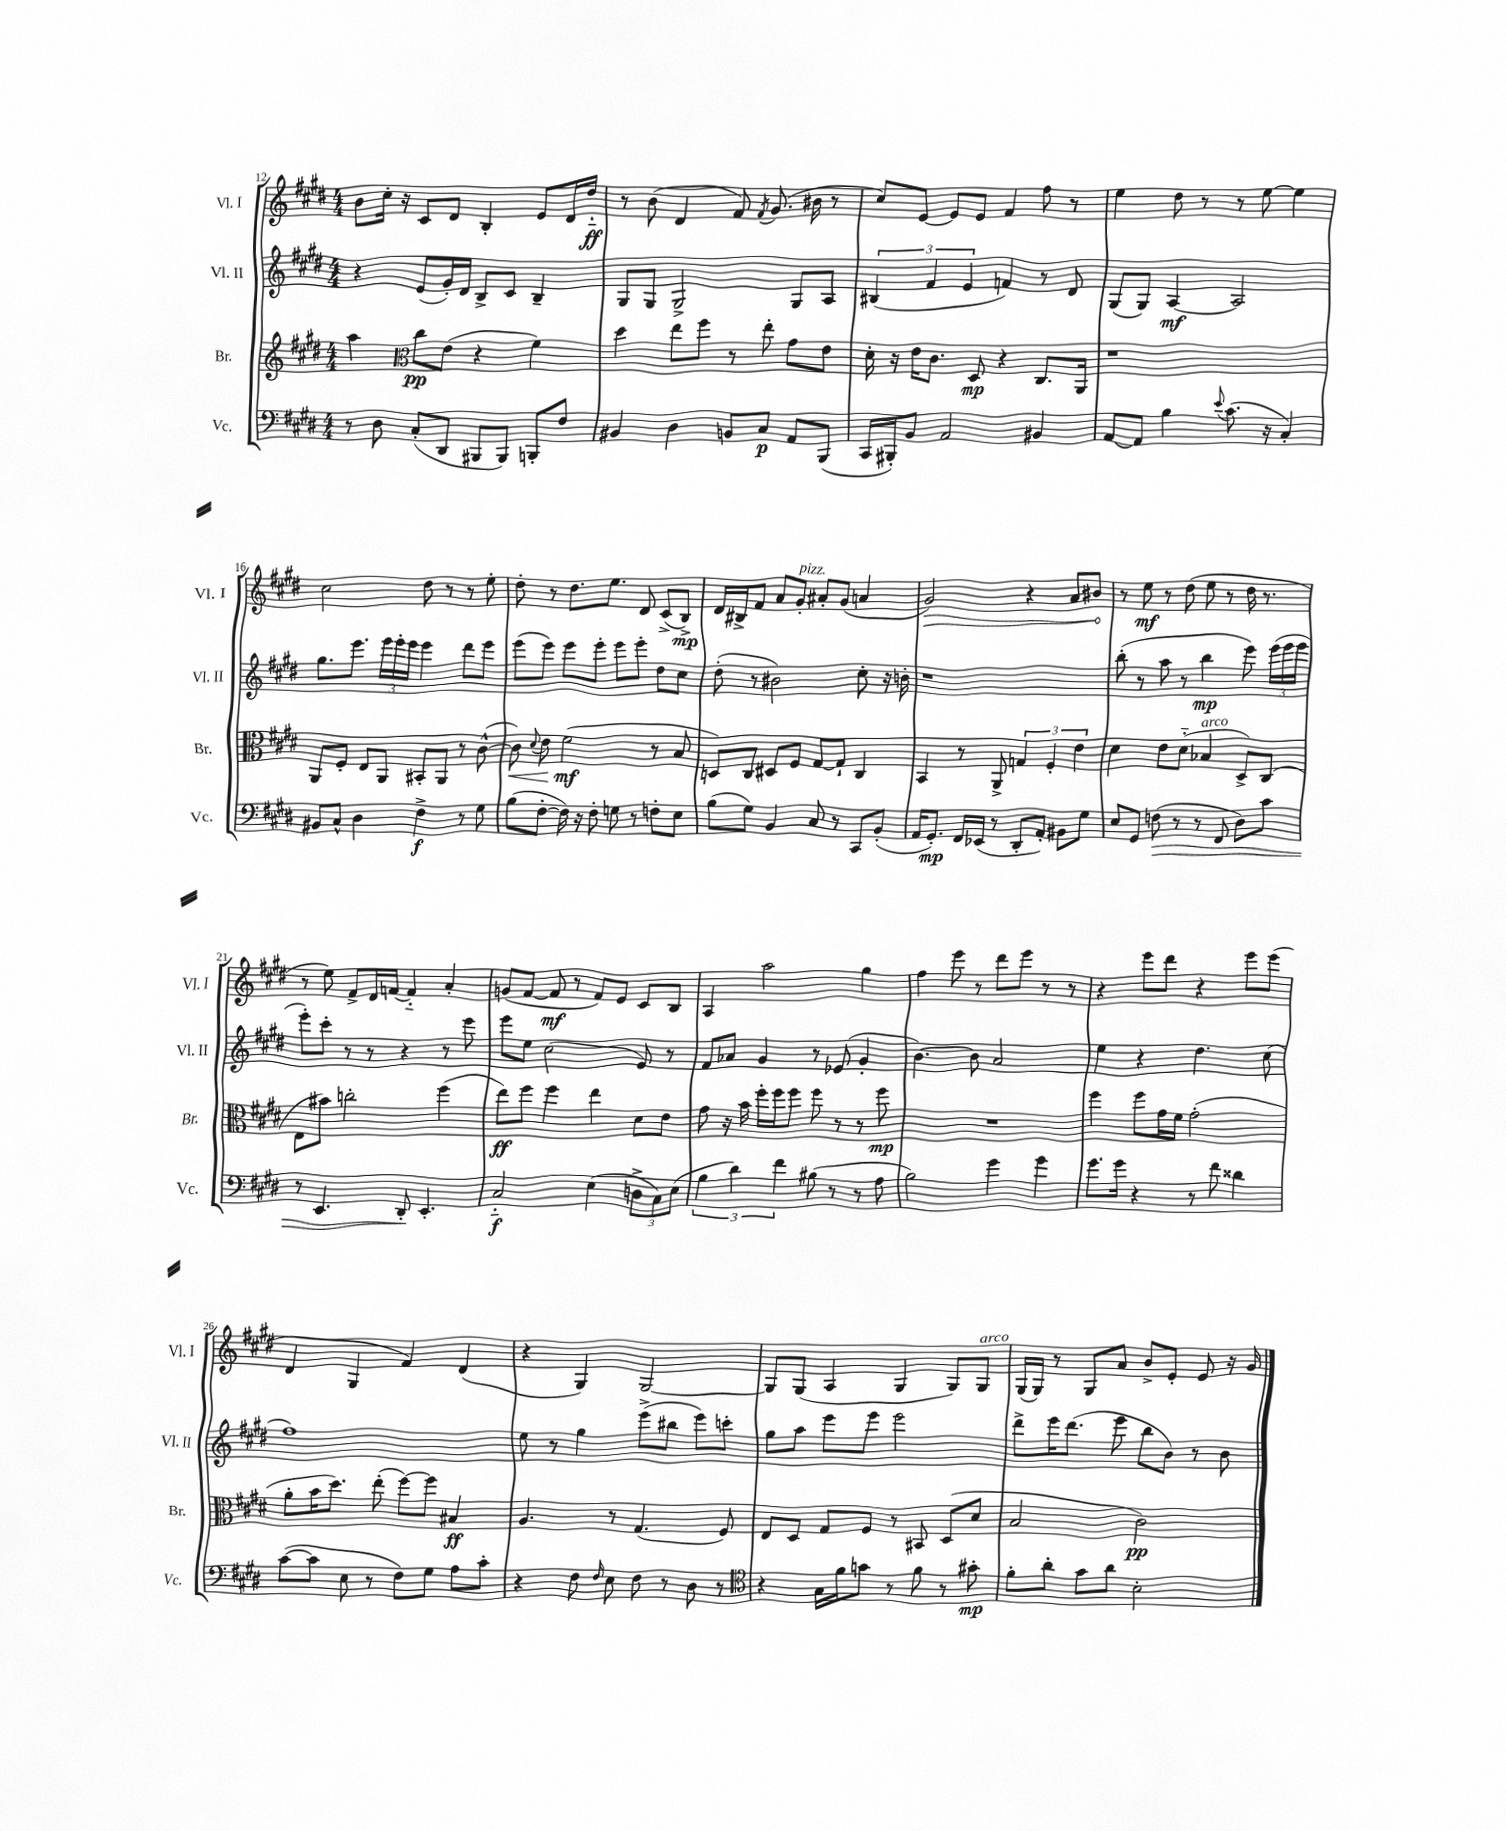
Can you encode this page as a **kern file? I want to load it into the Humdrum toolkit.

**kern	**kern	**kern	**kern
*staff4	*staff3	*staff2	*staff1
*clefF4	*clefG2	*clefG2	*clefG2
*k[f#c#g#d#]	*k[f#c#g#d#]	*k[f#c#g#d#]	*k[f#c#g#d#]
*M4/4	*M4/4	*M4/4	*M4/4
8r	4aa	4r	8b
8D#	.	.	16cc#'
.	.	.	16r
*	*clefC3	*	*
(8C#'	8cc#	(8e	8c#
8DD#	(8e	16g#')	8d#
.	.	16d#	.
8BBB#	4r	8B^	4B'
8BBB#)	.	8c#	.
8BBB'	4f#)	4B~	8e
8F#	.	.	16d#
.	.	.	16dd#'~
=	=	=	=
4BB#	4dd#	8G#	8r
.	.	8G#	(8b
4D#	8ee	2G#^	4d#
.	8ff#	.	.
8BB	8r	.	8f#)
.	.	.	8qf#
8C#	8ee'	.	(8.g#
8AA	8g#	8G#	.
.	.	.	16b#
(8BBB	8e	8A	8r
=	=	=	=
16CC#	16d#'	(6B#	8cc#)
16BBB#')	16r	.	.
8BB	16e	.	[8e
.	.	6f#	.
.	8.c#	.	.
2AA	.	.	8e]
.	.	6e	.
.	8D#	.	8e
.	4r	4f)	4f#
4BB#	8.C#	8r	8ff#
.	.	8d#	8r
.	16AA	.	.
=	=	=	=
[8AA	1r	(8G#	4ee
8AA]	.	8G#)	.
4B	.	[4A	8dd#
.	.	.	8r
8qqe	.	.	.
(8.c#	.	2A]	8r
.	.	.	[8ee
16r	.	.	.
4C#')	.	.	4ee]
=	=	=	=
8BB#	8AA	8.gg#	2cc#
8C#^^	8F#'	.	.
.	.	8.eee	.
4D#	8E	.	.
.	8AA	24eee	.
.	.	24eee'	.
.	.	24eee	.
4F#^	8BB#'	4eee	8dd#
.	8AA	.	8r
8r	8r	8ddd#	8r
8G#	([8c#^^	8eee	8ee'
=	=	=	=
(8B	8c#])	(8eee	8dd#'
.	8qqd#	.	.
[8F#'	8e	8eee)	8r
16F#])	(2f#	8eee	8.dd#
16r	.	.	.
8F#'	.	8eee'	.
.	.	.	8.ee
8G	.	8eee	.
8r	.	8eee'	8d#
8F'	8r	8dd#	(8c#^
8E	8B	8cc#	8B^)
=	=	=	=
(8B	8D)	(8dd#'	16d#
.	.	.	16B#^
8G#)	8C#	8r	8f#
4BB	8D#	2b#)	8a
.	8F#	.	8g#'
8C#	[8G#	.	8a#'
8r	8G#`]	.	(8g#
8CC#	4C#	8cc#'	4a
(8BB'	.	16r	.
.	.	16b'	.
=	=	=	=
16AA	4BB	1r	2g#)
8.GG#')	.	.	.
16FF#	8r	.	.
(16EE-	.	.	.
8r	8AA^	.	.
8DD#'	6G	.	4r
8AA')	.	.	.
.	6F#'	.	.
8BB#	.	.	8a
.	6e	.	.
8G#	.	.	8b#
=	=	=	=
8E	4d#	(8bb'	8r
8GG#	.	8r	8ee
(8F	8e	8aa	8r
8r	(8d#'~	8r	(8dd#
8r	4B-	4bb	8ee
8FF#	.	.	8r
8D#)	8D#^)	8eee)	16dd#
.	.	.	8.r
8c#	(8C#	(24eee	.
.	.	24eee	.
.	.	24eee	.
=	=	=	=
8r	8E	8eee')	8r
4.EE	8b#)	8ccc#'	8ee)
.	2cc'	8r	8f#^
.	.	8r	16d#
.	.	.	[16f
8DD#'	.	4r	4f'~]
4.EE'	.	.	.
.	(4ff#	8r	4a'
.	.	8eee	.
=	=	=	=
2C#'~	8ee)	8eee	(8g
.	8ff#	8ee	[8f#
.	4ff#	(2cc#	8f#]
.	.	.	8r
(4E	4ee	.	8f#)
.	.	.	8e
12D^	8d#	8e)	8c#
12C#)	.	.	.
.	8e	8r	8B
(12E	.	.	.
=	=	=	=
6B	8g#	8f#	4A
.	16r	8a-	.
6d#)	.	.	.
.	16b	.	.
.	16ff#'	4g#	2aa
.	16ff#	.	.
6f#	.	.	.
.	8ff#	.	.
(8B#	8ff#	8r	.
8r	8r	(8e-	.
8r	8r	4g#'	4gg#
8A	8ff#	.	.
=	=	=	=
2B)	1r	[4.b)	4ff#
.	.	.	8eee
.	.	8b]	8r
4g#	.	2a	8ddd#
.	.	.	8eee
4g#	.	.	8r
.	.	.	8r
=	=	=	=
8.g#	4ff#	4ee	4r
16g#	.	.	.
4r	8ff#	4r	8eee
.	16g#	.	8ddd#
.	16f#	.	.
8r	(2g#'	4.dd#	4r
8f#	.	.	.
4d##	.	.	8eee
.	.	(8cc#	(8eee
=	=	=	=
([8c#	8a'	1ff#)	4d#
8c#]	16b	.	.
.	8.dd#)	.	.
8E	.	.	4G#
8r	(8ee'	.	.
8F#)	[8ff#)	.	4f#)
8G#	8ff#]	.	.
8A	4B#	.	(4d#
8c#'	.	.	.
=	=	=	=
4r	4.A	8ee	4r
.	.	8r	.
8F#	.	4gg#	4G#)
16qqF#	.	.	.
8E	8r	.	.
8F#	(4.G#	(8eee^	[2G#
8r	.	8bb#	.
8D#	.	8eee)	.
8r	8F#)	8ccc'	.
=	=	=	=
*clefC4	*	*	*
4r	8E	8gg#	8G#]
.	8D#	8aa	(8G#
16G#	8G#	8eee	4A
16f#	.	.	.
8g	8F#	8eee	.
8r	8r	2eee	4G#
8f#	8BB#	.	.
8r	(8D#	.	8G#)
8g#'	8d#	.	8G#
=	=	=	=
8f#'	2B	8ddd#^	(16G#
.	.	.	16G#)
8a'	.	16eee	8r
.	.	(8.ddd#	.
8g#	.	.	8G#
8a	.	8eee	8a
2B'	2c#)	8bb	8b^
.	.	8b)	8e'
.	.	8r	8e
.	.	8b	16r
.	.	.	16g#
==	==	==	==
*-	*-	*-	*-
